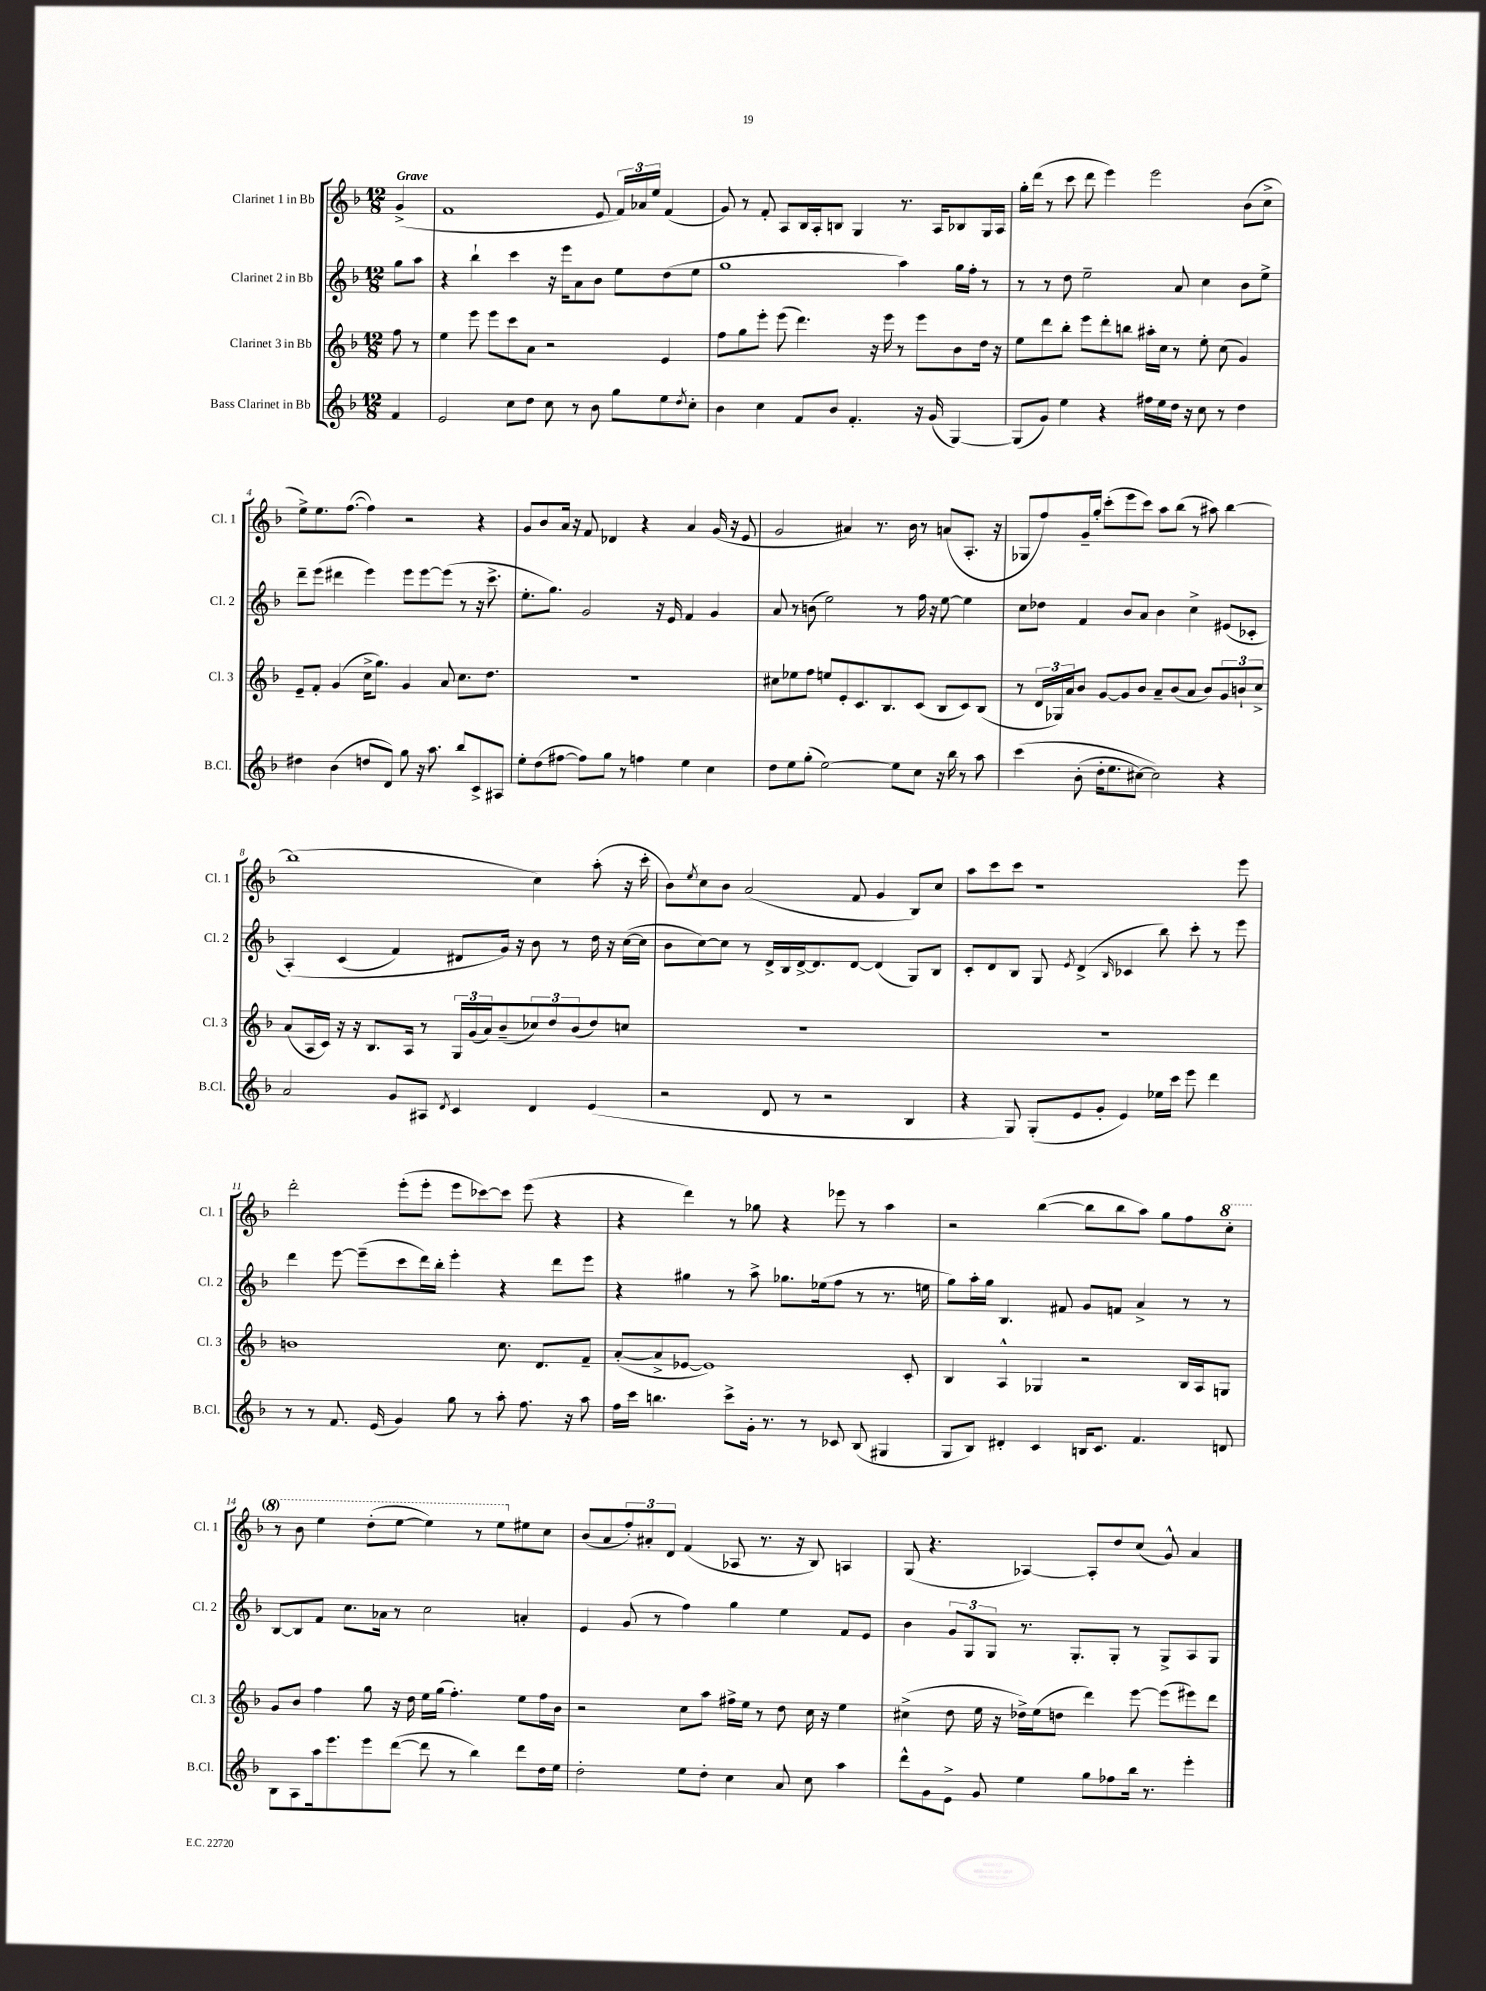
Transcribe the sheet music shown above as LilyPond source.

<<
\new StaffGroup <<
\new Staff = "s0" \with { instrumentName = "Clarinet 1 in Bb" shortInstrumentName = "Cl. 1" } {
    \clef treble \key f \major \numericTimeSignature \time 12/8 \partial 4 \tempo "Grave"
    g'4->( |
    f'1 e'8 \tuplet 3/2 { f'16) aes'16 e''16 } f'4( |
    g'8) r8 f'8-. a8 bes16 a16-. b8 g4 r8. a16 bes8 g16 a16 |
    g''16-. d'''16( r8 c'''8 d'''8 e'''4) e'''2 bes'8( c''8-> |
    e''8->) e''8. f''8.~( f''4) r2 r4 |
    g'8 bes'8 a'16 r16 f'8 des'4 r4 a'4 g'16( r16 e'8 |
    g'2 ais'4) r8. bes'16 r8 a'8( a8.-. r16 |
    ges8 f''8) g'16-- g''16-. c'''8-.( e'''8 c'''8) a''8 bes''8( r8 ais''8) bes''4~ |
    bes''1( c''4) a''8-.( r16 c'''16-. |
    bes'8) \acciaccatura { e''8 } c''8 bes'8 a'2( f'8 g'4 bes8) c''8 |
    a''8 c'''8 c'''8 r1 e'''8 |
    d'''2-. e'''8-.( e'''8-. e'''8 ces'''8~) ces'''8 e'''8( r4 |
    r4 d'''4) r8 ges''8 r4 ees'''8 r8 a''4 |
    r2 bes''4~( bes''8 bes''8 a''8) g''8 f''8 \ottava #1 c'''8-. |
    r8 bes''8 e'''4 d'''8-.( e'''8~ e'''4) r8 e'''8 \ottava #0 eis''8 c''8 |
    bes'8( a'8 \tuplet 3/2 { f''8-.) ais'8-. d'8 } f'4( aes8 r8. r16 bes8) a4 |
    g8( r4. aes4~) aes8-. d''8 c''8( g'8-^) a'4 \bar "|." |
}
\new Staff = "s1" \with { instrumentName = "Clarinet 2 in Bb" shortInstrumentName = "Cl. 2" } {
    \clef treble \key f \major \numericTimeSignature \time 12/8 \partial 4
    g''8 a''8 |
    r4 bes''4-! c'''4 r16 e'''16 a'8 bes'8 e''8 d''8( e''8 |
    g''1 a''4) g''16 f''16-. r8 |
    r8 r8 d''8 e''2-- a'8 c''4 bes'8 e''8-> |
    d'''8-- e'''8( dis'''4 e'''4) e'''8 e'''8~ e'''8( r8 r16 c'''8.-> |
    e''8.-. g''8.) g'2 r16 e'16 f'4 g'4 |
    a'8 r8 b'8( e''2) r8 f''16 r16 e''8~ e''4 |
    c''8 des''8 f'4 bes'8 a'8 bes'4 c''4-> eis'8( ces'8-. |
    a4-.)\( c'4( f'4) dis'8 g'16\) r16 bes'8 r8 d''16 r16 c''16~( c''16 |
    bes'8 c''8~) c''8 r8 d'16-> bes16 d'16~-> d'8. d'8~ d'4( g8) bes8 |
    c'8-. d'8 bes8 g8 \acciaccatura { e'8 } d'4->( \grace { bes16 } ces'4 bes''8) c'''8-. r8 e'''8 |
    d'''4 e'''8~ e'''8--( c'''8 d'''16) bes''16-. e'''4-. r4 d'''8 e'''8 |
    r4 gis''4 r8 a''8-> ges''8. ees''16( f''8 r8 r8. e''16 |
    g''8) a''16-. g''16 bes4. fis'8 g'8 f'8 a'4-> r8 r8 |
    bes8~ bes8 f'8 c''8. aes'16 r8 c''2 a'4-. |
    e'4 g'8( r8 f''4) g''4 e''4 f'8 e'8 |
    bes'4 \tuplet 3/2 { g'8 g8 g8 } r8. g8.-. g8-. r8 g8-> a8 g8 \bar "|." |
}
\new Staff = "s2" \with { instrumentName = "Clarinet 3 in Bb" shortInstrumentName = "Cl. 3" } {
    \clef treble \key f \major \numericTimeSignature \time 12/8 \partial 4
    f''8 r8 |
    e''4 e'''8 e'''8 c'''8 a'8 r2 e'4 |
    f''8 g''8 e'''8-. e'''8( d'''4.) r16 e'''16 r8 e'''8 bes'8 d''16 r16 |
    e''8 d'''8 bes''8-. e'''8 d'''8-. b''8 ais''16-. c''16 r8 e''8-. c''8( g'4) |
    e'8-- f'8-. g'4( c''16-> g''8.) g'4 a'8 c''8. d''8. |
    R1. |
    cis''8 ees''8 f''8 e''8 e'8-. c'8. bes8. c'8( bes8 c'8) bes8( |
    r8 \tuplet 3/2 { d'16 ges16) a'16 } bes'8 g'8~ g'8 bes'8 a'8-- bes'8( a'8 bes'8) \tuplet 3/2 { g'8 b'8-! c''8-> } |
    a'8( a16 c'16) r16 r16 bes8. a16 r8 \tuplet 3/2 { g16 g'16( a'16) } bes'8--( \tuplet 3/2 { ces''8) d''8 bes'8( } d''8) c''8 |
    R1. |
    R1. |
    b'1 c''8. d'8. f'8-- |
    a'8~-.( a'8-> ees'8~ ees'1) c'8-. |
    bes4 a4-^ ges4 r2 bes16 a16 g8 |
    g'8 bes'8 f''4 g''8 r16 d''16 e''16 g''16( f''4.-.) e''8 f''16 bes'16 |
    r2 c''8 a''8 fis''16-> e''16 r8 d''8 c''16 r16 e''4 |
    cis''4->( d''8 e''16 r16 des''16->) e''16( d''8 d'''4) e'''8~ e'''8( eis'''8) d'''8 \bar "|." |
}
\new Staff = "s3" \with { instrumentName = "Bass Clarinet in Bb" shortInstrumentName = "B.Cl." } {
    \clef treble \key f \major \numericTimeSignature \time 12/8 \partial 4
    f'4 |
    e'2 c''8 d''8 c''8 r8 bes'8 g''8 e''8 \acciaccatura { d''8 } c''8-. |
    bes'4 c''4 f'8 bes'8 f'4.-. r16 g'16( g4~) |
    g8( g'8) e''4 r4 fis''16 e''16 d''16 r16 c''8 r8 d''4 |
    dis''4 bes'4( d''8 d'8) g''8 r16 a''8. bes''8 c'8-> ais8 |
    e''8-. d''8( fis''8~ fis''8) g''8 r8 f''4 e''4 c''4 |
    d''8 e''8 g''8-.( e''2~) e''8 c''8 r16 bes''16 r8 a''8 |
    c'''4\( bes'8-.( d''16-. e''8. cis''8~) cis''2\) r4 |
    a'2 g'8 ais8 \acciaccatura { d'8 } c'4 d'4 e'4( |
    r2 d'8 r8 r2 bes4 |
    r4 g8) g8-.( e'8 g'8-. e'4) ees''16 c'''16 e'''8 d'''4 |
    r8 r8 f'8. e'16( g'4) g''8 r8 a''8-. f''8. r16 a''8 |
    f''16 c'''16 b''4. c'''8-> g'16-. r8. r8 ces'8 bes8( gis4 |
    g8 bes8) dis'4-. c'4 b16 c'8. f'4. d'8 |
    bes8 a8 a''16 e'''8. e'''8 d'''8~( d'''8 r8 bes''4) d'''8 d''16 e''16 |
    d''2-. e''8 d''8-. c''4 a'8 c''8 a''4 |
    d'''8-^ g'8 e'8-> g'8 e''4 g''8 fes''8 bes''16 r8. e'''4-. \bar "|." |
}
>>
>>
